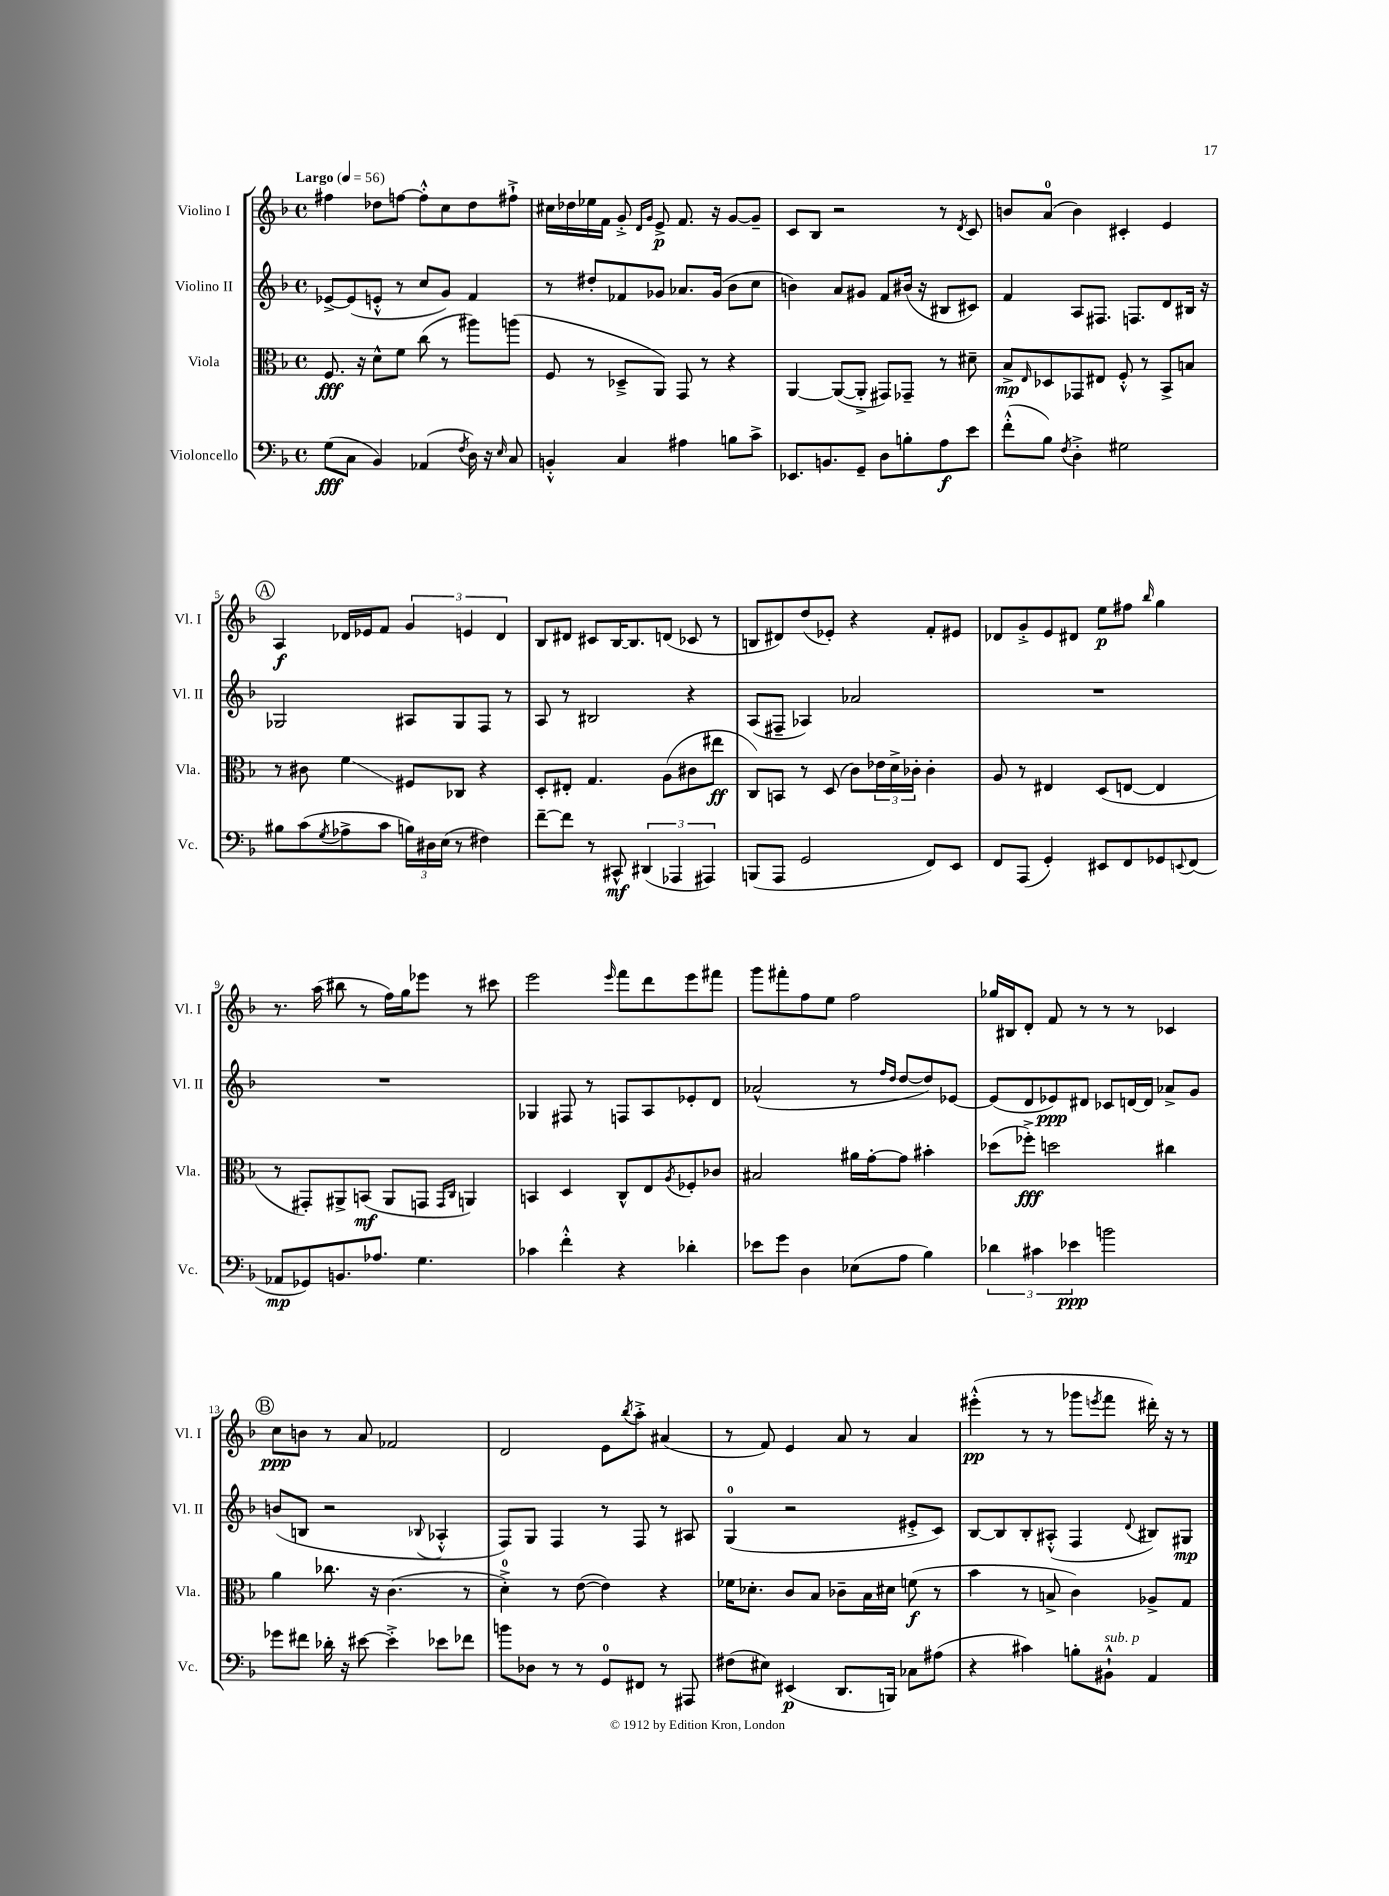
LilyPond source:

<<
\new StaffGroup <<
\new Staff = "s0" \with { instrumentName = "Violino I" shortInstrumentName = "Vl. I" } {
    \clef treble \key f \major \defaultTimeSignature \time 4/4 \tempo "Largo" 4 = 56
    fis''4 des''8 f''8~ f''8-.-^ c''8 des''8 fis''8-!-> |
    cis''16 des''16 ees''16 f'16 g'8-.-> \grace { d'16 g'16 } e'8->\p f'8. r16 g'8~ g'8-- |
    c'8 bes8 r2 r8 \acciaccatura { d'8 } c'8 |
    b'8 a'8-0( b'4) cis'4-. e'4 |
    \mark \markup { \circle "A" } a4\f des'16 ees'16 f'8 \tuplet 3/2 { g'4 e'4 des'4 } |
    bes8 dis'8 cis'8 bes16~ bes8. d'8( ces'8 r8 |
    b8 dis'8) d''8( ees'8-.) r4 f'8-. eis'8 |
    des'8 g'8-.-> e'8 dis'8 e''8\p fis''8 \grace { bes''16 } g''4 |
    r8. a''16( bis''8 r8 f''16) g''16 ees'''8 r8 cis'''8 |
    e'''2 \grace { e'''16 } f'''8 d'''8 e'''8 fis'''8 |
    g'''8 fis'''8-. f''8 e''8 f''2 |
    ges''16 bis16 d'8-. f'8 r8 r8 r8 ces'4 |
    \mark \markup { \circle "B" } c''8\ppp b'8 r8 a'8 fes'2 |
    d'2 e'8 \acciaccatura { bes''8 } a''8-.-> ais'4( |
    r8 f'8) e'4 a'8 r8 a'4 |
    eis'''4-.-^\pp( r8 r8 ges'''8 \acciaccatura { e'''8 } f'''8 dis'''16-.) r16 r8 \bar "|." |
}
\new Staff = "s1" \with { instrumentName = "Violino II" shortInstrumentName = "Vl. II" } {
    \clef treble \key f \major \defaultTimeSignature \time 4/4
    ees'8~-> ees'8( e'8-.-^ r8 c''8 g'8) f'4 |
    r8 dis''8-. fes'8 ges'8 aes'8. ges'16( bes'8 c''8 |
    b'4) a'8 gis'8 f'8 bis'16( r16 bis8 cis'8) |
    f'4 a8 fis8. f8. d'8 bis16 r16 |
    \mark \markup { \circle "A" } ges2 ais8 ges8 f8 r8 |
    a8 r8 bis2 r4 |
    a8( fis8-- aes4) aes'2 |
    R1 |
    R1 |
    ges4 fis8 r8 f8 a8 ees'8-. d'8 |
    aes'2-^( r8 \grace { f''16 d''16 } d''8~ d''8) ees'8~ |
    ees'8( d'8 ees'8\ppp) dis'8 ces'8 d'16~ d'16 aes'8-> g'8 |
    \mark \markup { \circle "B" } b'8( b8 r2 \appoggiatura { bes8 } aes4-.-^ |
    f8) g8 f4 r8 f8 r8 ais8 |
    g4-0( r2 eis'8-.-> c'8) |
    bes8~ bes8 bes8-. ais8-.-^( f4 \appoggiatura { d'8 } bis8) gis8\mp \bar "|." |
}
\new Staff = "s2" \with { instrumentName = "Viola" shortInstrumentName = "Vla." } {
    \clef alto \key f \major \defaultTimeSignature \time 4/4
    f8.\fff r16 d'8-^ f'8 c''8( r8 ais''8) a''8( |
    f8 r8 des8---> a,8) g,8 r8 r4 |
    a,4~ a,8~( a,8-.-> gis,8) ges,8-- r8 dis'8-- |
    bes8->\mp \grace { e16 } des8 ges,8 eis8 f8-.-^ r8 bes,8-> b8 |
    \mark \markup { \circle "A" } r8 cis'8 f'4\glissando fis8 ces8 r4 |
    d8-. eis8-. g4. a8( cis'8 eis''8\ff |
    c8) b,8 r8 d8( c'8) \tuplet 3/2 { ees'16 d'16-> ces'16-. } ces'4-. |
    a8 r8 eis4 d8( e8~ e4 |
    r8 gis,8-.) ais,8-> b,8\mf( ais,8 g,8 \grace { g,16 c16 } a,4) |
    b,4 d4 c8-^ e8 \acciaccatura { a8 } fes8-. ces'8 |
    bis2 ais'16 g'16~-. g'8 bis'4-. |
    des''8( fes''8-.->\fff) d''2 cis''4 |
    \mark \markup { \circle "B" } a'4 ces''8. r16 c'4.( r8 |
    d'4-0-.->) r8 e'8~( e'4) r4 |
    fes'16 des'8.-. c'8 bes8 ces'8-- bes16 dis'16 f'8\f( r8 |
    bes'4 r8 b8-> c'4) aes8-> g8 \bar "|." |
}
\new Staff = "s3" \with { instrumentName = "Violoncello" shortInstrumentName = "Vc." } {
    \clef bass \key f \major \defaultTimeSignature \time 4/4
    g8\fff( c8 bes,4) aes,4( \acciaccatura { f8 } d16) r16 \grace { e16 } c8 |
    b,4-.-^ c4 ais4 b8 c'8-> |
    ees,8. b,8. g,8-- d8 b8-. a8\f e'8 |
    f'8-.-^( bes8) \acciaccatura { f8 } d4-.-> gis2 |
    \mark \markup { \circle "A" } bis8 c'8( \acciaccatura { g8 } aes8-> c'8 \tuplet 3/2 { b16) dis16 e16( } r8 fis4) |
    f'8~-- f'8 r8 cis,8-^\mf \tuplet 3/2 { dis,4( aes,,4 ais,,4) } |
    b,,8( a,,8 g,2 f,8) e,8 |
    f,8 a,,8( g,4-.) eis,8 f,8 ges,8 \appoggiatura { e,8 } f,8( |
    aes,8\mp ges,8) b,8. aes8. g4. |
    ces'4 f'4-.-^ r4 des'4-. |
    ees'8 g'8 d4 ees8( a8 bes4) |
    \tuplet 3/2 { des'4 cis'4 ees'4\ppp } b'2 |
    \mark \markup { \circle "B" } ges'8 fis'8 des'16-. r16 eis'8~ eis'4-.-> ees'8 fes'8 |
    b'8 des8 r8 r8 g,8-0 fis,8 r8 ais,,8 |
    fis8( eis8) eis,4\p( d,8. b,,16) ces8 ais8( |
    r4 cis'4) b8-. bis,8-!-^^\markup { \italic "sub. p" } a,4 \bar "|." |
}
>>
>>
